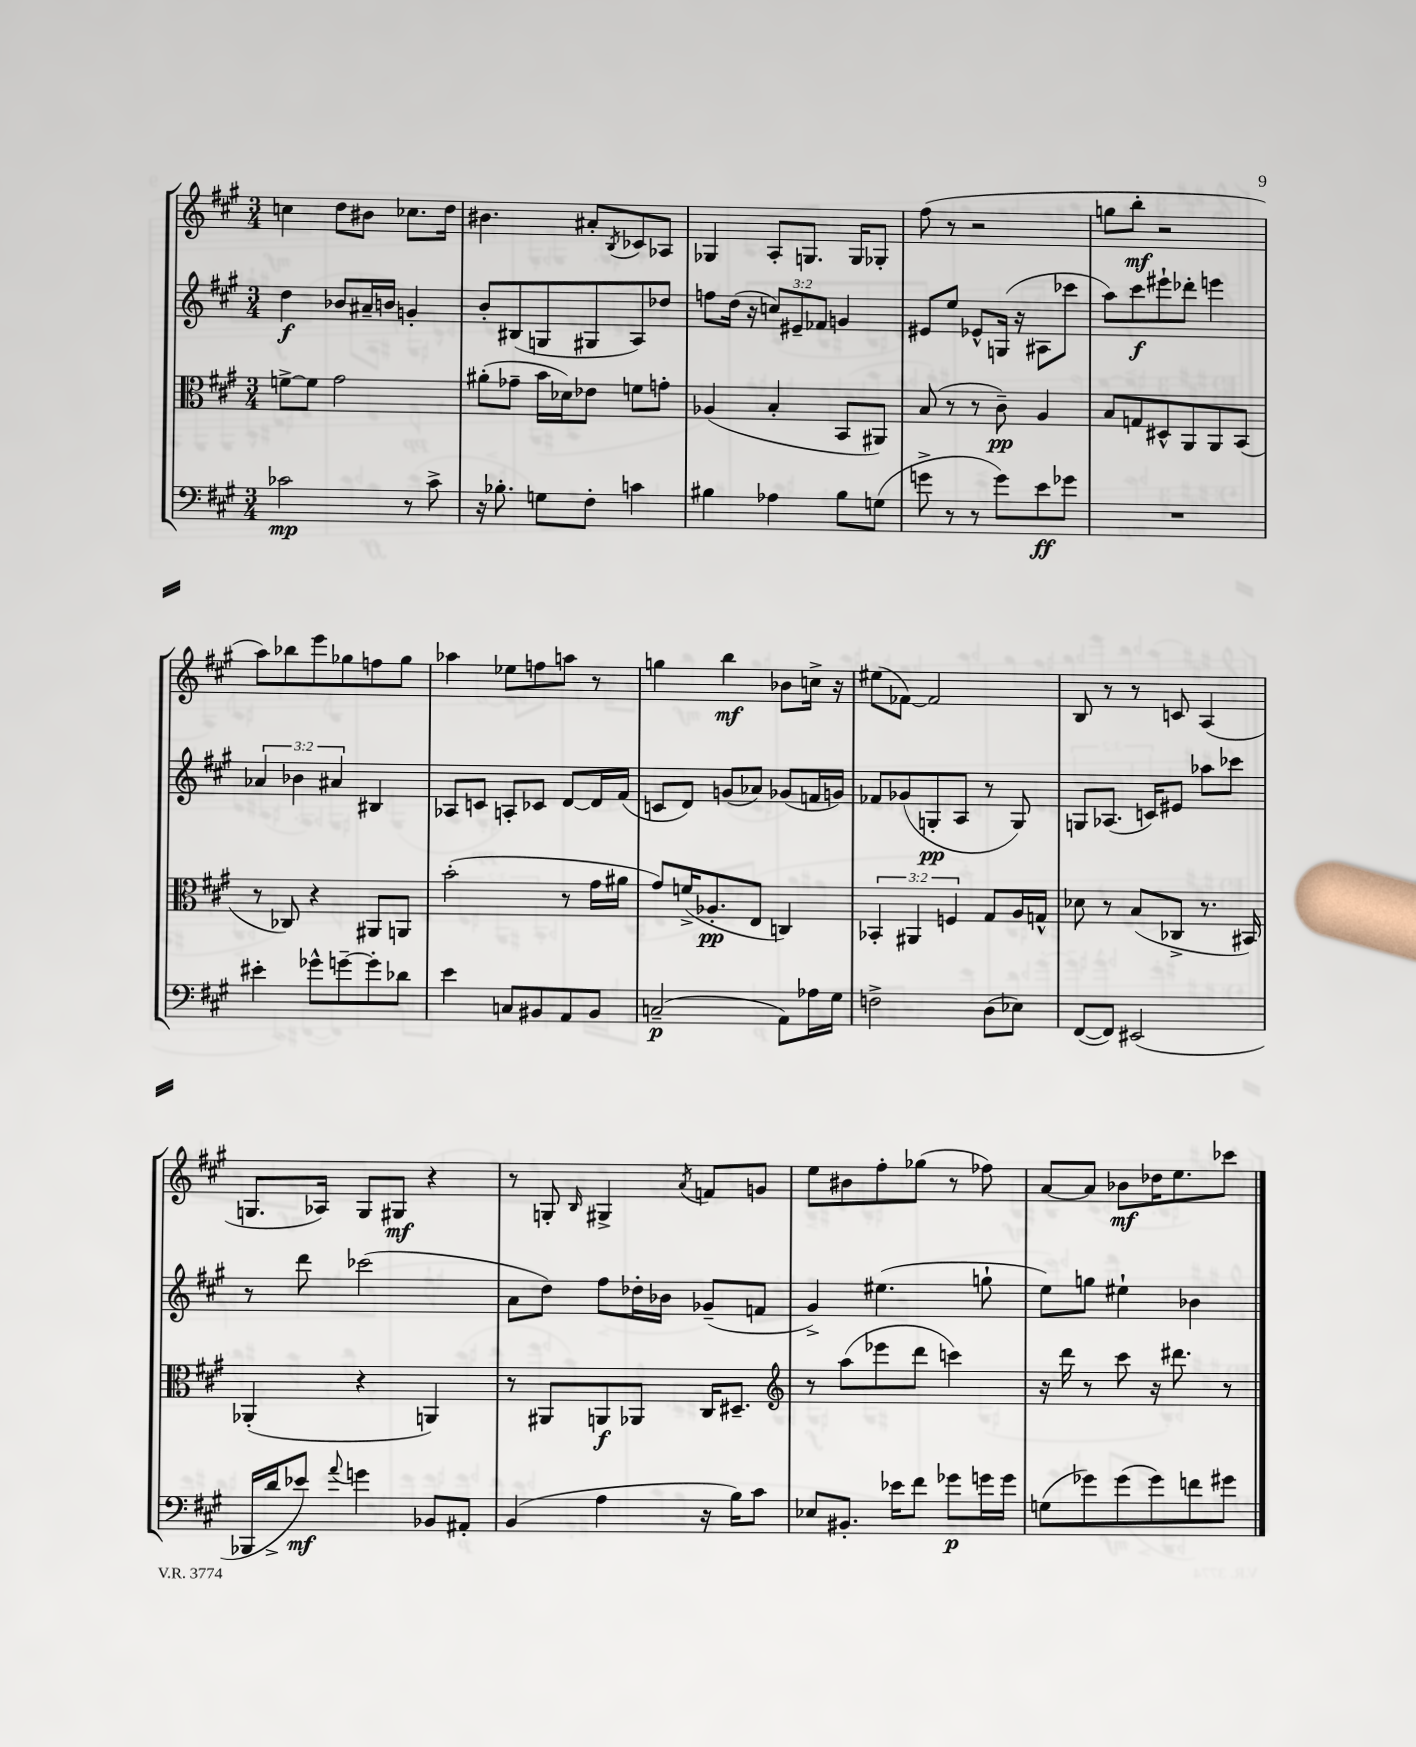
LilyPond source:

<<
\new StaffGroup <<
\new Staff = "s0" {
    \clef treble \key a \major \numericTimeSignature \time 3/4
    c''4 d''8 bis'8 ces''8. d''16 |
    bis'4. ais'8-. \acciaccatura { b8 } ces'8 aes8 |
    ges4 a8-. g8. g16 ges8-. |
    fis''8( r8 r2 |
    g''8 b''8-.\mf r2 |
    a''8) bes''8 e'''8 ges''8 f''8 ges''8 |
    aes''4 ees''8 f''8 a''8 r8 |
    g''4 b''4\mf bes'8 c''16-> r16 |
    eis''8( fes'8~) fes'2 |
    b8 r8 r8 c'8 a4( |
    g8. aes16) g8 gis8\mf r4 |
    r8 g8-. \grace { b16 } gis4-> \acciaccatura { a'8 } f'8 g'8 |
    e''8 bis'8 fis''8-. ges''8( r8 fes''8) |
    a'8~ a'8 bes'8\mf des''16 e''8. ces'''8 \bar "|." |
}
\new Staff = "s1" {
    \clef treble \key a \major \numericTimeSignature \time 3/4 \override Staff.TupletNumber.text = #tuplet-number::calc-fraction-text
    d''4\f bes'8 ais'16-- b'16 g'4-. |
    b'8-. bis8( g8 gis8 a8) des''8 |
    f''8 d''16( r16 \tuplet 3/2 { c''8) eis'8-- fes'8 } g'4 |
    eis'8 e''8 ees'8-^ g16( r16 ais8 ces'''8 |
    a''8) cis'''8\f eis'''8-! des'''8-. e'''4 |
    \tuplet 3/2 { aes'4 bes'4 ais'4 } bis4 |
    aes8 c'8 a8-. ces'8 d'8~ d'16 fis'16( |
    c'8 d'8) g'8( aes'8) ges'8( f'16 g'16) |
    fes'8 ges'8( g8-.\pp a8 r8 g8) |
    g8 aes8.( c'16) eis'8 aes''8 ces'''8 |
    r8 d'''8 ces'''2( |
    a'8 d''8) fis''8 des''16-. bes'16 ges'8--( f'8 |
    gis'4->) eis''4.( g''8-! |
    e''8) g''8 eis''4-! bes'4 \bar "|." |
}
\new Staff = "s2" {
    \clef alto \key a \major \numericTimeSignature \time 3/4 \override Staff.TupletNumber.text = #tuplet-number::calc-fraction-text
    f'8~-> f'8 gis'2 |
    ais'8-.( ges'8-- b'16 des'16) ees'8 f'8 g'8-. |
    aes4( b4-. b,8 ais,8) |
    b8( r8 r8 cis'8--\pp) a4 |
    b8 g8 dis8-^ a,8 a,8 b,8( |
    r8 ces8) r4 ais,8 a,8 |
    b'2-.( r8 gis'16 ais'16 |
    gis'8) f'16->( aes8.-.\pp e8 c4) |
    \tuplet 3/2 { bes,4-. ais,4 f4 } gis8 a16 g16-^ |
    des'8 r8 b8( ces8-> r8. bis,16) |
    aes,4-.( r4 a,4) |
    r8 ais,8 a,8\f aes,8 cis16 dis8.-- |
    \clef treble r8 a''8( ees'''8 d'''8 c'''4) |
    r16 d'''16 r8 cis'''8 r16 dis'''8. r8 \bar "|." |
}
\new Staff = "s3" {
    \clef bass \key a \major \numericTimeSignature \time 3/4
    ces'2\mp r8 ces'8-> |
    r16 bes8.-. g8 fis8-. c'4 |
    bis4 aes4 bis8 g8( |
    g'8-> r8 r8 g'8) e'8\ff ges'8 |
    R2. |
    eis'4-. ges'8-^ g'8~-- g'8-. des'8 |
    e'4 c8 bis,8 a,8 bis,8 |
    c2--\p( a,8) aes16 gis16 |
    f2-> d8( ees8) |
    fis,8~( fis,8) eis,2( |
    bes,,16 d'16-> ees'8\mf) \appoggiatura { a'8 } g'4 bes,8 ais,8-. |
    b,4( a4 r16 b16) cis'8 |
    ees8 bis,8.-. ees'16 fis'8 ges'8\p g'16 g'16 |
    g8( ges'8) ges'8( ges'8) f'8 gis'8 \bar "|." |
}
>>
>>
\layout { \context { \Score \remove "Bar_number_engraver" } }
